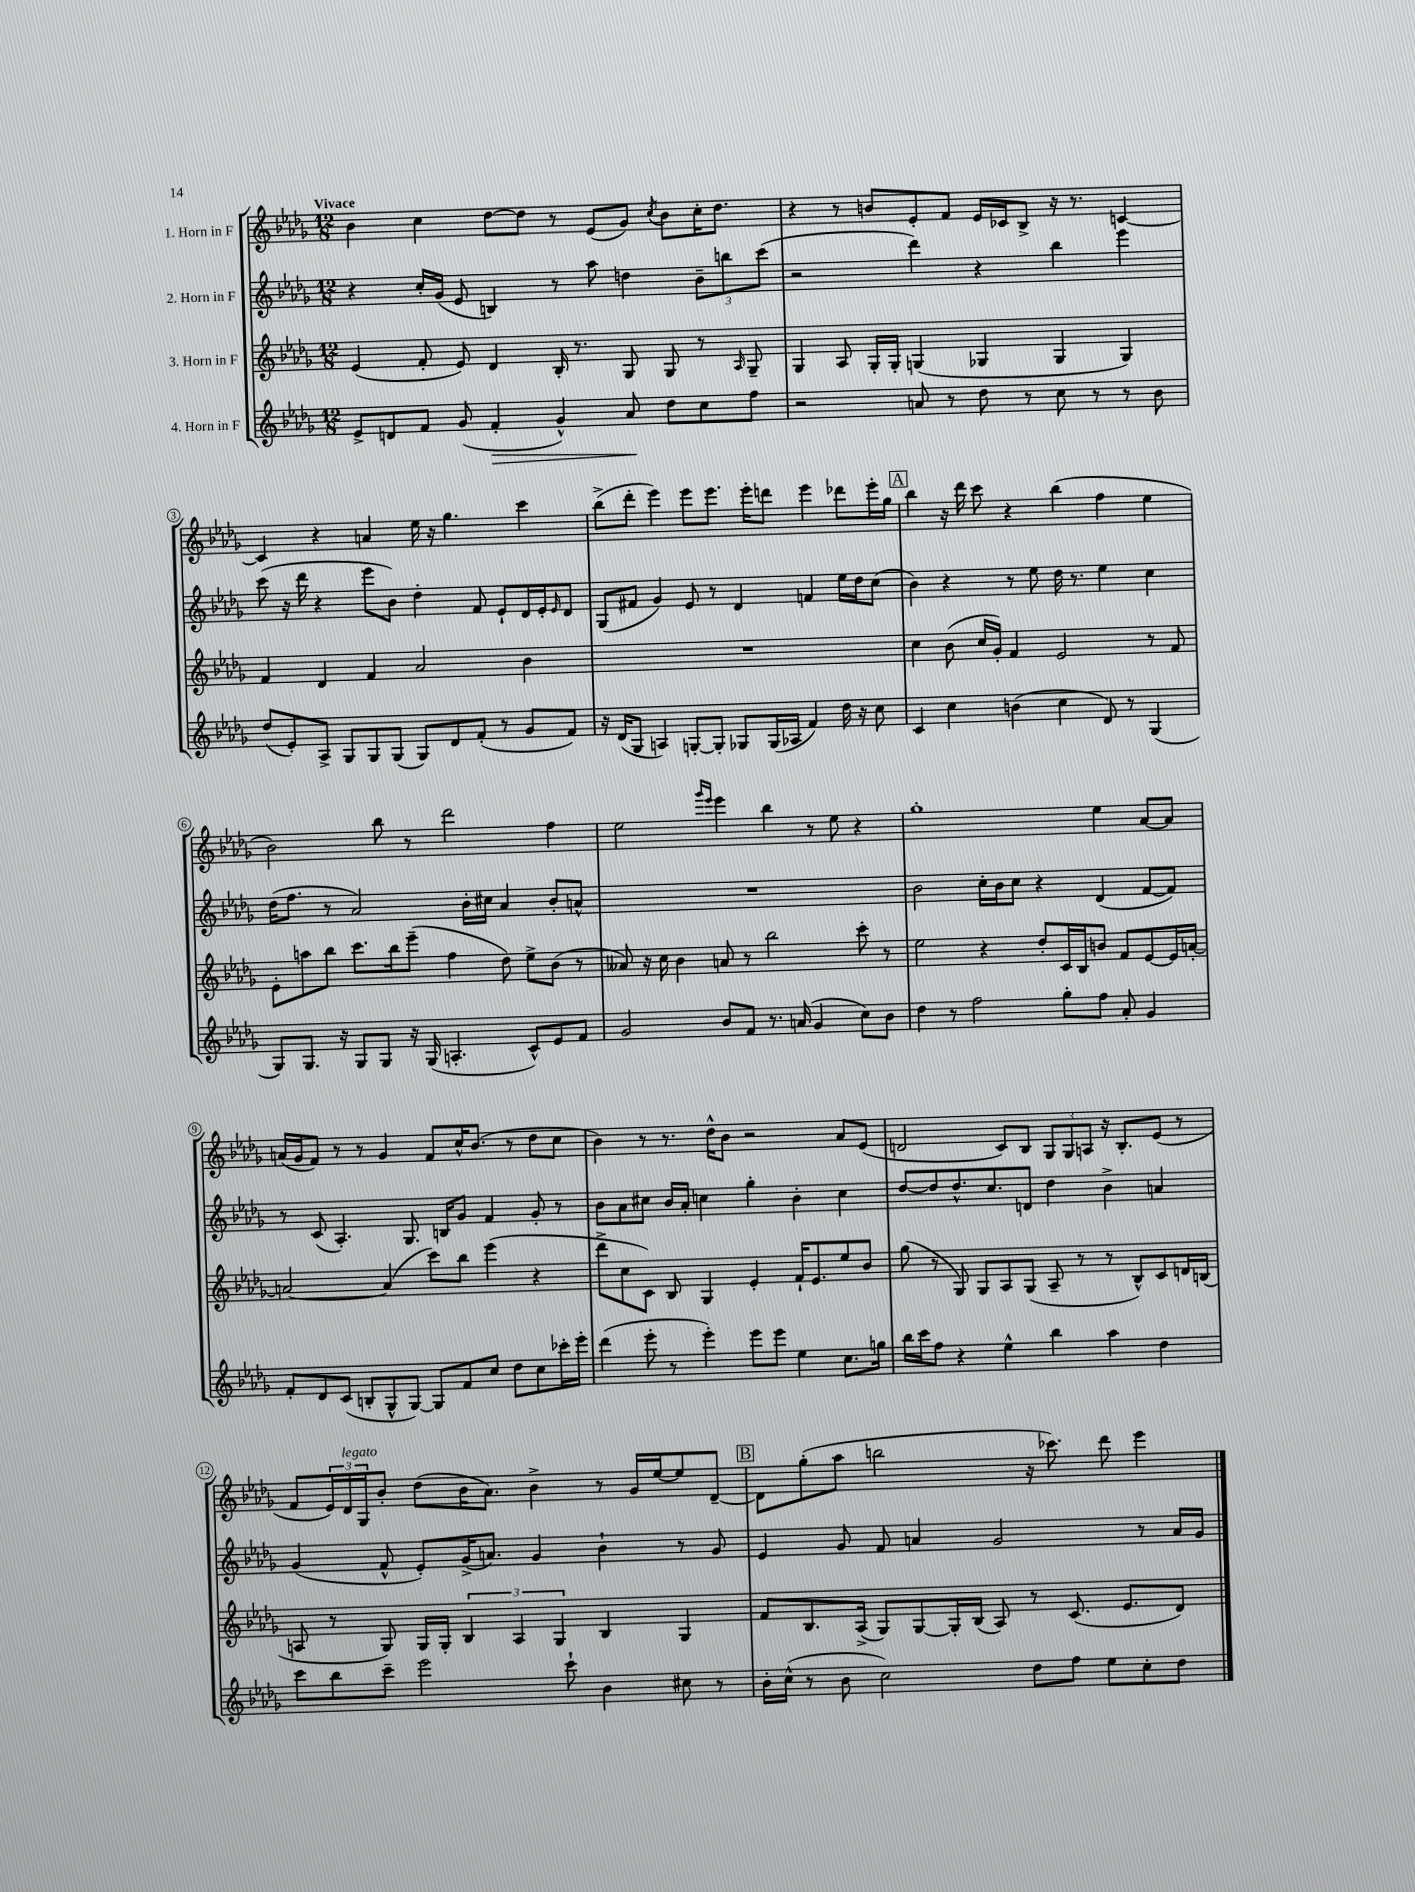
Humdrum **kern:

**kern	**kern	**kern	**kern
*staff4	*staff3	*staff2	*staff1
*clefG2	*clefG2	*clefG2	*clefG2
*k[b-e-a-d-g-]	*k[b-e-a-d-g-]	*k[b-e-a-d-g-]	*k[b-e-a-d-g-]
*M12/8	*M12/8	*M12/8	*M12/8
8e-^	(4e-	4r	4b-
8d	.	.	.
8f	8f'	16cc'	4cc
.	.	(16g-	.
(8g-	8e-)	8e-	.
4f'	4d-	4B)	[8dd-
.	.	.	8dd-]
4g-^^)	16B-'	8r	8r
.	8.r	.	.
.	.	8aa-	(8e-
8a-	8G-	4dd	8g-)
.	.	.	8qcc
8dd-	8G-	.	8b-
8cc	8r	12b-~	16cc'
.	.	.	8.dd-
.	.	12bb	.
.	16qqA-	.	.
8ff	8G-~	.	.
.	.	(12ccc	.
=	=	=	=
2r	4G-	2r	4r
.	8A-	.	8r
.	16G-'	.	8b
.	16G-'	.	.
8a	(4G	4ddd-)	8e-'
8r	.	.	8f
8dd-	4G-	4r	16e-
.	.	.	16c-
8r	.	.	8B-^
8cc	4G-	4bb-	16r
.	.	.	8.r
8r	.	.	.
8r	4G-)	4eee-	[4c
8b-	.	.	.
=	=	=	=
(8dd-	4f	(8ccc	4c]
8e-')	.	16r	.
.	.	16ddd-	.
8A-^	4d-	4r	4r
8G-	.	.	.
8G-	4f	8eee-	4a
(8G-	.	8b-)	.
8G-)	2a-	4dd-'	16ee-
.	.	.	16r
8d-	.	.	4.gg-
(8f'	.	8f	.
8r	.	8e-`	.
8g-	4b-	16d-	4ccc
.	.	16e-'	.
.	.	16qqe-	.
8f)	.	8d-	.
=	=	=	=
16r	1.r	(8G-	(8bb-^
(16d-	.	.	.
8G-	.	8f#	8ddd-'
4A)	.	4g-)	4eee-)
[8G'	.	8e-	8eee-
8G']	.	8r	8.eee-
8G-	.	4d-	.
.	.	.	16eee-'
(16G-	.	.	8ddd
16A-	.	.	.
4f)	.	4f	4eee-
16dd-	.	16ee-	8ddd-
16r	.	16dd-	.
8cc	.	(8cc	16eee-'
.	.	.	16gg-
=	=	=	=
4c	4cc	4b-)	4bb-
4cc	(8b-	4r	16r
.	.	.	16ddd-
.	16cc	.	8ccc
.	16g-')	.	.
(4b	4f	8r	4r
.	.	8ee-	.
4cc	2e-	16dd-	(4bb-
.	.	8.r	.
8d-)	.	4ee-	4ff
8r	.	.	.
(4G-	8r	4cc	4ee-
.	8f	.	.
=	=	=	=
8G-)	8e-'	(16dd-	2b-)
.	.	8.ff	.
8.G-	8aa	.	.
.	8bb-	8r	.
16r	.	.	.
8G-	8.ccc	2a-)	.
8G-	.	.	8bb-
.	16bb-	.	.
16r	(8eee-~	.	8r
(16G-	.	.	.
4.A'	4ff	.	2ddd-
.	.	16b-'	.
.	.	16cc#	.
.	8dd-)	4a-	.
8c^^)	8ee-^	.	.
8e-	(8b-	8b-'	4ff
8f	8r	8a^^	.
=	=	=	=
2g-	8a--)	1.r	2ee-
.	16r	.	.
.	16cc	.	.
.	4b-	.	.
.	.	.	16qqggg-
.	.	.	16qqeee-
8b-	8a	.	4eee-
8f	8r	.	.
8.r	2bb-	.	4bb-
(16a	.	.	.
4g-	.	.	8r
.	.	.	8ee-
8cc)	8ccc'	.	4r
8b-	8r	.	.
=	=	=	=
4dd-	2ee-	2b-	1gg-'
8r	.	.	.
2ff	.	.	.
.	4r	16cc'	.
.	.	16b-	.
.	.	8cc	.
.	8dd-'	4r	.
8gg-'	16c	.	.
.	16B-	.	.
8ff	8b	(4d-	4ee-
8a-'	8f	.	.
4g-	[8e-	[8f	[8a-
.	16e-]	8f])	8a-]
.	[16a'	.	.
=	=	=	=
8f'	2a_	8r	(16a
.	.	.	16g-
8d-	.	(8c	8f)
(8c	.	4.A-')	8r
8B'	.	.	8r
8G-^^	(4a]	.	4g-
[8G-)	.	8.G-	.
8G-]	8ccc)	.	8f
.	.	16B	.
8f	8bb-	8g-	16cc^^
.	.	.	(8.b-
8cc	(4eee-	4f	.
8dd-	.	.	8r
8cc	4r	8g-'	8dd-
16ccc-'	.	8r	8cc
16eee-'	.	.	.
=	=	=	=
(4ddd-	8ddd-^	8b-	4b-)
.	8cc	8a-	.
8eee-'	8c)	8cc#	8r
8r	8B-	16b-	8.r
.	.	16a-'	.
4eee-')	4G-	4cc	.
.	.	.	16dd-^^
.	.	.	8b-
8eee-	4e-'	4gg-'	2r
8eee-	.	.	.
4ee-	16f`	4b-'	.
.	8.e-	.	.
8.cc	8ee-	4cc	8a-
.	8b-	.	(8e-
16gg	.	.	.
=	=	=	=
16bb-	(8gg-	[8dd-	2d
16ccc	.	.	.
8ff	8r	8dd-]	.
4r	8G-)	8.dd-^^	.
.	8G-	.	.
.	.	8.cc	.
4ee-^^	8A-	.	8c)
.	(8G-	8d	8B-
4bb-	8A-~	4dd-	12G-
.	.	.	12G-
.	8r	.	.
.	.	.	12A
4aa-	8r	4b-^	16r
.	.	.	8.B-'
.	8B-^^)	.	.
4dd-	8c	4a	(8e-
.	16d	.	8r
.	(16B	.	.
=	=	=	=
8ccc	8A	(4g-	8f
8bb-	8r	.	24e-)
.	.	.	24d-
.	.	.	24G-
8ccc~	8G-)	8f^^	8b-'
2eee-	16G-	8e-')	(8dd-
.	16G-'	.	.
.	6B-	(16g-^	16b-
.	.	8.a)	8.a-)
.	6A	.	.
.	.	4g-	4b-^
.	6G-	.	.
8ccc`	.	.	.
4b-	4B-	4b-`	8r
.	.	.	16g-
.	.	.	[16ee-
8cc#	4G-	8r	8ee-]
8r	.	8g-	[8d-~
=	=	=	=
16b-'	8f	4e-	8d-]
(16cc^^	.	.	.
8r	8.B-	.	(8gg-'
8b-	.	8g-	8aa-
.	(16A-^	.	.
2cc)	8G-)	8f	2bb
.	[8G-	4a	.
.	16G-']	.	.
.	(16B-	.	.
.	8A-)	2g-	.
8dd-	8r	.	16r
.	.	.	8.ccc-)
8ff	(8.c	.	.
8ee-	.	.	8ddd-
.	8.e-	.	.
8cc'	.	8r	4eee-
8dd-	8d-)	16a	.
.	.	16g-	.
==	==	==	==
*-	*-	*-	*-
